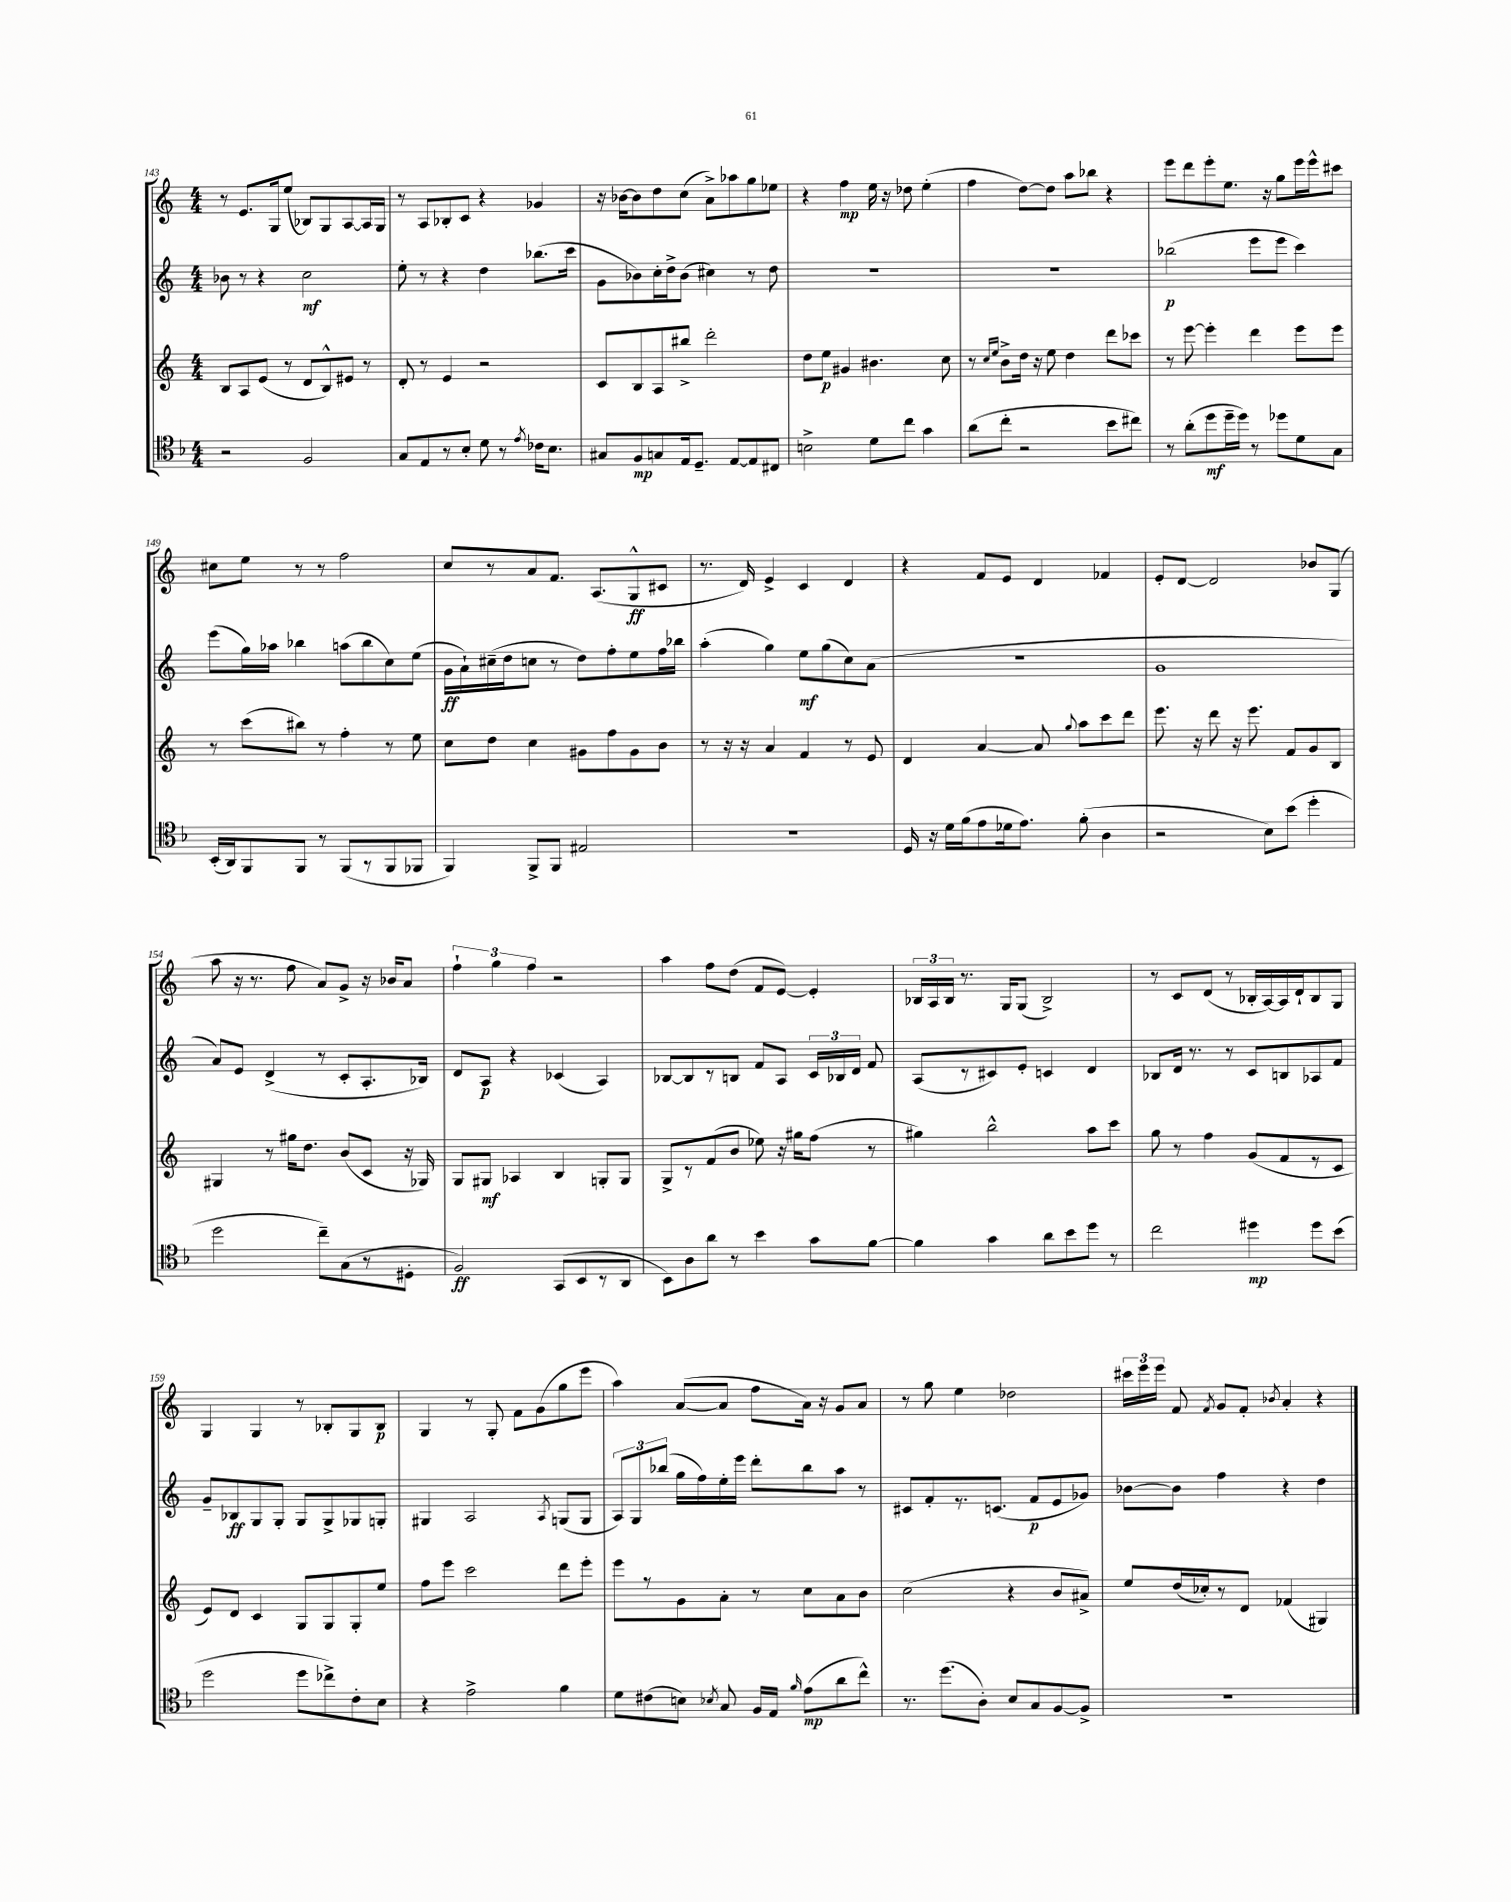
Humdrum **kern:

**kern	**dynam	**kern	**dynam	**kern	**dynam	**kern	**dynam
*part4	*part4	*part3	*part3	*part2	*part2	*part1	*part1
*staff4	*staff4	*staff3	*staff3	*staff2	*staff2	*staff1	*staff1
*clefC4	*	*clefG2	*	*clefG2	*	*clefG2	*
*k[b-]	*	*k[]	*	*k[]	*	*k[]	*
*M4/4	*	*M4/4	*	*M4/4	*	*M4/4	*
=143	=143	=143	=143	=143	=143	=143	=143
2r	.	8B/L	.	8b-X\	.	8r	.
.	.	8A/	.	8r	.	8.e/L	.
.	.	(8e/J	.	4r	.	.	.
.	.	.	.	.	.	16G/k	.
.	.	8r	.	.	.	(8ee/J	.
2F/	.	8d/L	.	2cc\	mf	8B-X/L)	.
.	.	8B^^/)	.	.	.	8G/	.
.	.	8e#X/J	.	.	.	[8A/	.
.	.	8r	.	.	.	16A/L]	.
.	.	.	.	.	.	16G/JJ	.
=144	=144	=144	=144	=144	=144	=144	=144
8G/L	.	8d'/	.	8ee'\	.	8r	.
8E/	.	8r	.	8r	.	8A/L	.
8r	.	4e/	.	4r	.	8B-X'/	.
8B-'/J	.	.	.	.	.	8c/J	.
8d\	.	2r	.	4dd\	.	4r	.
8r	.	.	.	.	.	.	.
8qe/	.	.	.	.	.	.	.
16c-X\KL	.	.	.	(8.bb-X\L	.	4g-X/	.
8.B-\J	.	.	.	.	.	.	.
.	.	.	.	16ccc\Jk	.	.	.
=145	=145	=145	=145	=145	=145	=145	=145
8G#X/L	.	8c/L	.	8g\L	.	16r	.
.	.	.	.	.	.	[16b-X\KL	.
8F/	mp	8B/	.	8b-X\)	.	8b-\]	.
8Gn/	.	8A/	.	16cc'\L	.	8dd\	.
.	.	.	.	16dd^\J	.	.	.
16E/k	.	8bb#X^/J	.	(8b-\J	.	(8cc\J	.
8.D~/J	.	.	.	.	.	.	.
.	.	2ddd'\	.	4cc#X\)	.	8a^\L)	.
[8E/L	.	.	.	.	.	8aa-X\	.
8E/]	.	.	.	8r	.	8gg\	.
8C#X/J	.	.	.	8dd\	.	8ee-X\J	.
=146	=146	=146	=146	=146	=146	=146	=146
2Bn^\	.	8dd\L	.	1r	.	4r	.
.	.	8ee\J	p	.	.	.	.
.	.	4g#X/	.	.	.	4ff\	mp
8d\L	.	4.b#X\	.	.	.	16ee\	.
.	.	.	.	.	.	16r	.
8cc\J	.	.	.	.	.	8dd-X\	.
4g\	.	.	.	.	.	(4ee'\	.
.	.	8cc\	.	.	.	.	.
=147	=147	=147	=147	=147	=147	=147	=147
(8a\L	.	8r	.	1r	.	4ff\	.
.	.	16qqcc/LL	.	.	.	.	.
.	.	16qqee/JJ	.	.	.	.	.
8cc'\J	.	8b^\L	.	.	.	.	.
2r	.	16dd\Jk	.	.	.	[8dd\L)	.
.	.	16r	.	.	.	.	.
.	.	8ee\	.	.	.	8dd\J]	.
.	.	4dd\	.	.	.	8aa\L	.
.	.	.	.	.	.	8bb-X\J	.
8b-\L	.	8ddd\L	.	.	.	4r	.
8cc#X\J)	.	8ccc-X\J	.	.	.	.	.
=148	=148	=148	=148	=148	=148	=148	=148
8r	.	8r	.	(2bb-X\	p	8eee\L	.
(8a'\L	.	[8eee\	.	.	.	8ddd\	.
8dd\	mf	4eee'\]	.	.	.	8eee'\	.
16dd~\L	.	.	.	.	.	8.ee\J	.
16dd\JJ)	.	.	.	.	.	.	.
8r	.	4ddd\	.	8eee\L	.	.	.
.	.	.	.	.	.	16r	.
8dd-X\L	.	.	.	8eee\J	.	8gg\L	.
8d\	.	8eee\L	.	4ccc\)	.	16eee\L	.
.	.	.	.	.	.	16eee^^\J	.
8G\J	.	8eee\J	.	.	.	8ccc#X\J	.
!!LO:LB:g=z
=149	=149	=149	=149	=149	=149	=149	=149
(16BB-'/LL	.	8r	.	(8eee\L	.	8cc#X\L	.
16AA/J)	.	.	.	.	.	.	.
8FF/	.	(8ccc\L	.	16gg\L)	.	8ee\J	.
.	.	.	.	16aa-X\JJ	.	.	.
8FF/J	.	8bb#X\J)	.	4bb-X\	.	8r	.
8r	.	8r	.	.	.	8r	.
(8FF/L	.	4ff'\	.	(8aan\L	.	2ff\	.
8r	.	.	.	8bb-\	.	.	.
8FF/	.	8r	.	8cc\)	.	.	.
8FF-X/J	.	8ee\	.	(8ee\J	.	.	.
=150	=150	=150	=150	=150	=150	=150	=150
4FF/)	.	8cc\L	.	16g\LL	ff	8cc/L	.
.	.	.	.	16a`\)	.	.	.
.	.	8dd\J	.	(16cc#X~\	.	8r	.
.	.	.	.	16dd\J	.	.	.
8FF^/L	.	4cc\	.	8ccn\J	.	8a/	.
8FF/J	.	.	.	8r	.	8.f/J	.
2E#X/	.	8g#X\L	.	8dd\L)	.	.	.
.	.	.	.	.	.	(8.A/L	.
.	.	8ff\	.	8ff'\	.	.	.
.	.	8g#\	.	8ee\	.	8G^^/	ff
.	.	8b\J	.	16ff\L	.	8c#X/J	.
.	.	.	.	16bb-X\JJ	.	.	.
=151	=151	=151	=151	=151	=151	=151	=151
1r	.	8r	.	(4aa'\	.	8.r	.
.	.	16r	.	.	.	.	.
.	.	16r	.	.	.	16d/)	.
.	.	4a/	.	4gg\)	.	4e^/	.
.	.	4f/	.	8ee\L	mf	4c/	.
.	.	.	.	(8gg\	.	.	.
.	.	8r	.	8cc\)	.	4d/	.
.	.	8e/	.	(8a\J	.	.	.
=152	=152	=152	=152	=152	=152	=152	=152
16D/	.	4d/	.	1r	.	4r	.
16r	.	.	.	.	.	.	.
16d\LL	.	.	.	.	.	.	.
(16f\J	.	.	.	.	.	.	.
8e\	.	[4a/	.	.	.	8f/L	.
16d-X\k	.	.	.	.	.	8e/J	.
8.e\J)	.	.	.	.	.	.	.
.	.	8a/]	.	.	.	4d/	.
.	.	8qqgg/	.	.	.	.	.
(8f'\	.	8aa\L	.	.	.	.	.
4A\	.	8ccc\	.	.	.	4f-X/	.
.	.	8ddd\J	.	.	.	.	.
=153	=153	=153	=153	=153	=153	=153	=153
2r	.	8.eee\	.	1g	.	8e'/L	.
.	.	.	.	.	.	[8d/J	.
.	.	16r	.	.	.	.	.
.	.	8ddd\	.	.	.	2d/]	.
.	.	16r	.	.	.	.	.
.	.	8.eee\	.	.	.	.	.
8B-\L)	.	.	.	.	.	.	.
(8b-\J	.	8f/L	.	.	.	.	.
4dd'\	.	8g/	.	.	.	8b-X/L	.
.	.	8B/J	.	.	.	(8G/J	.
!!LO:LB:g=z
=154	=154	=154	=154	=154	=154	=154	=154
2dd\	.	4G#X/	.	8a/L)	.	8aa\	.
.	.	.	.	8e/J	.	16r	.
.	.	.	.	.	.	8.r	.
.	.	8r	.	(4d^/	.	.	.
.	.	16gg#X\KL	.	.	.	8ff\	.
.	.	8.dd\J	.	.	.	.	.
8cc~\L)	.	.	.	8r	.	8a/L)	.
(8G\	.	(8b/L	.	8c'/L	.	8g^/J	.
8r	.	8c/J	.	8.A'/	.	16r	.
.	.	.	.	.	.	16b-X/KL	.
8D#X'\J	.	16r	.	.	.	8a/J	.
.	.	16G-X/)	.	16B-X/Jk)	.	.	.
=155	=155	=155	=155	=155	=155	=155	=155
2F/)	ff	8G/L	.	8d/L	.	6ff`\	.
.	.	8G#X/J	mf	8A/J	p	.	.
.	.	.	.	.	.	6gg\	.
.	.	4A-X/	.	4r	.	.	.
.	.	.	.	.	.	6ff\	.
(8GG/L	.	4B/	.	(4c-X/	.	2r	.
8BB-/	.	.	.	.	.	.	.
8r	.	8Gn'/L	.	4A/)	.	.	.
8AA/J	.	8G/J	.	.	.	.	.
=156	=156	=156	=156	=156	=156	=156	=156
8BB-\L)	.	8G^/L	.	[8B-X/L	.	4aa\	.
8A\	.	8r	.	8B-/]	.	.	.
8a\J	.	(8f/	.	8r	.	8ff\L	.
8r	.	8b/J	.	8Bn/J	.	(8dd\J	.
4b-\	.	8ee-X\)	.	8f/L	.	8f/L	.
.	.	16r	.	8A/J	.	[8e/J)	.
.	.	16gg#X\KL	.	.	.	.	.
8g\L	.	(8ff\J	.	24c/LL	.	4e'/]	.
.	.	.	.	24B-X/	.	.	.
.	.	.	.	24d/JJ	.	.	.
[8f\J	.	8r	.	8f/	.	.	.
=157	=157	=157	=157	=157	=157	=157	=157
4f\]	.	4gg#X\)	.	(8A/L	.	24B-X/LL	.
.	.	.	.	.	.	24A/	.
.	.	.	.	.	.	24B-/JJ	.
.	.	.	.	8r	.	8.r	.
4g\	.	2bb^^\	.	8c#X/)	.	.	.
.	.	.	.	.	.	16G/KL	.
.	.	.	.	8e'/J	.	(8G/J	.
8a\L	.	.	.	4cn/	.	2B-^/)	.
8b-\	.	.	.	.	.	.	.
8dd\J	.	8aa\L	.	4d/	.	.	.
8r	.	8ccc\J	.	.	.	.	.
=158	=158	=158	=158	=158	=158	=158	=158
2cc\	.	8gg\	.	8B-X/L	.	8r	.
.	.	8r	.	16d/Jk	.	8c/L	.
.	.	.	.	8.r	.	.	.
.	.	4ff\	.	.	.	(8d/J	.
.	.	.	.	8r	.	8r	.
4dd#X\	mp	(8g/L	.	8c/L	.	16B-X'/LL	.
.	.	.	.	.	.	[16A/)	.
.	.	8f/	.	8Bn/	.	16A/]	.
.	.	.	.	.	.	16d`/J	.
8dd#\L	.	8r	.	8A-X/	.	8B-/	.
(8b-\J	.	8c/J	.	8f/J	.	8G/J	.
!!LO:LB:g=z
=159	=159	=159	=159	=159	=159	=159	=159
2dd\	.	8e/L)	.	8g~/L	.	4G/	.
.	.	8d/J	.	8B-X/	ff	.	.
.	.	4c/	.	8G/	.	4G/	.
.	.	.	.	8G'/J	.	.	.
8dd\L	.	8G/L	.	8G/L	.	8r	.
8cc-X^\)	.	8G/	.	8G^/	.	8B-X'/L	.
8c'\	.	8G'/	.	8G-X/	.	8G/	.
8B-\J	.	8ee/J	.	8Gn'/J	.	8B-/J	p
=160	=160	=160	=160	=160	=160	=160	=160
4r	.	8ff\L	.	4G#X/	.	4G/	.
.	.	8eee\J	.	.	.	.	.
2e^\	.	2ccc\	.	2A/	.	8r	.
.	.	.	.	.	.	8G'/	.
.	.	.	.	.	.	8f\L	.
.	.	.	.	.	.	(8g\	.
.	.	.	.	8qA/	.	.	.
4f\	.	8ddd\L	.	(8Gn/L	.	8gg\	.
.	.	8eee'\J	.	8G/J	.	8eee\J	.
=161	=161	=161	=161	=161	=161	=161	=161
8d\L	.	8eee\L	.	12A/L)	.	4aa\)	.
.	.	.	.	12G/	.	.	.
(8c#X\	.	8r	.	.	.	.	.
.	.	.	.	(12bb-X/J	.	.	.
8Bn\J)	.	8g\	.	16gg\LL	.	([8a/L	.
.	.	.	.	16ff\)	.	.	.
8qB-X/	.	.	.	.	.	.	.
8G/	.	8a'\J	.	16ee'\	.	8a/J]	.
.	.	.	.	16eee\JJ	.	.	.
16F/LL	.	8r	.	8ddd'\L	.	8ff\L	.
16E/JJ	.	.	.	.	.	.	.
16qqf/	.	.	.	.	.	.	.
(8e\L	mp	8cc\L	.	8bb-\	.	16a\Jk)	.
.	.	.	.	.	.	16r	.
8a\	.	8a\	.	8aa\J	.	8g/L	.
8cc^^\J)	.	8b\J	.	8r	.	8a/J	.
=162	=162	=162	=162	=162	=162	=162	=162
8.r	.	(2cc\	.	8c#X/L	.	8r	.
.	.	.	.	8f'/	.	8gg\	.
(8.dd\L	.	.	.	.	.	.	.
.	.	.	.	8.r	.	4ee\	.
8A'\J)	.	.	.	.	.	.	.
.	.	.	.	(8.cn/J	.	.	.
8B-/L	.	4r	.	.	.	2dd-X\	.
8G/	.	.	.	8f/L	p	.	.
[8F/	.	8b/L	.	8e/	.	.	.
8F^/J]	.	8a#X^/J)	.	8g-X/J)	.	.	.
=163	=163	=163	=163	=163	=163	=163	=163
1r	.	8ee/L	.	[8b-X\L	.	24ccc#X\LL	.
.	.	.	.	.	.	24eee\	.
.	.	.	.	.	.	24eee\JJ	.
.	.	(16dd/L	.	8b-\J]	.	8f/	.
.	.	16cc-X'/J)	.	.	.	.	.
.	.	.	.	.	.	8qf/	.
.	.	8r	.	4ff\	.	8g/L	.
.	.	8d/J	.	.	.	8f'/J	.
.	.	.	.	.	.	8qb-X/	.
.	.	(4f-X/	.	4r	.	4a'/	.
.	.	4G#X/)	.	4dd\	.	4r	.
==	==	==	==	==	==	==	==
*-	*-	*-	*-	*-	*-	*-	*-
